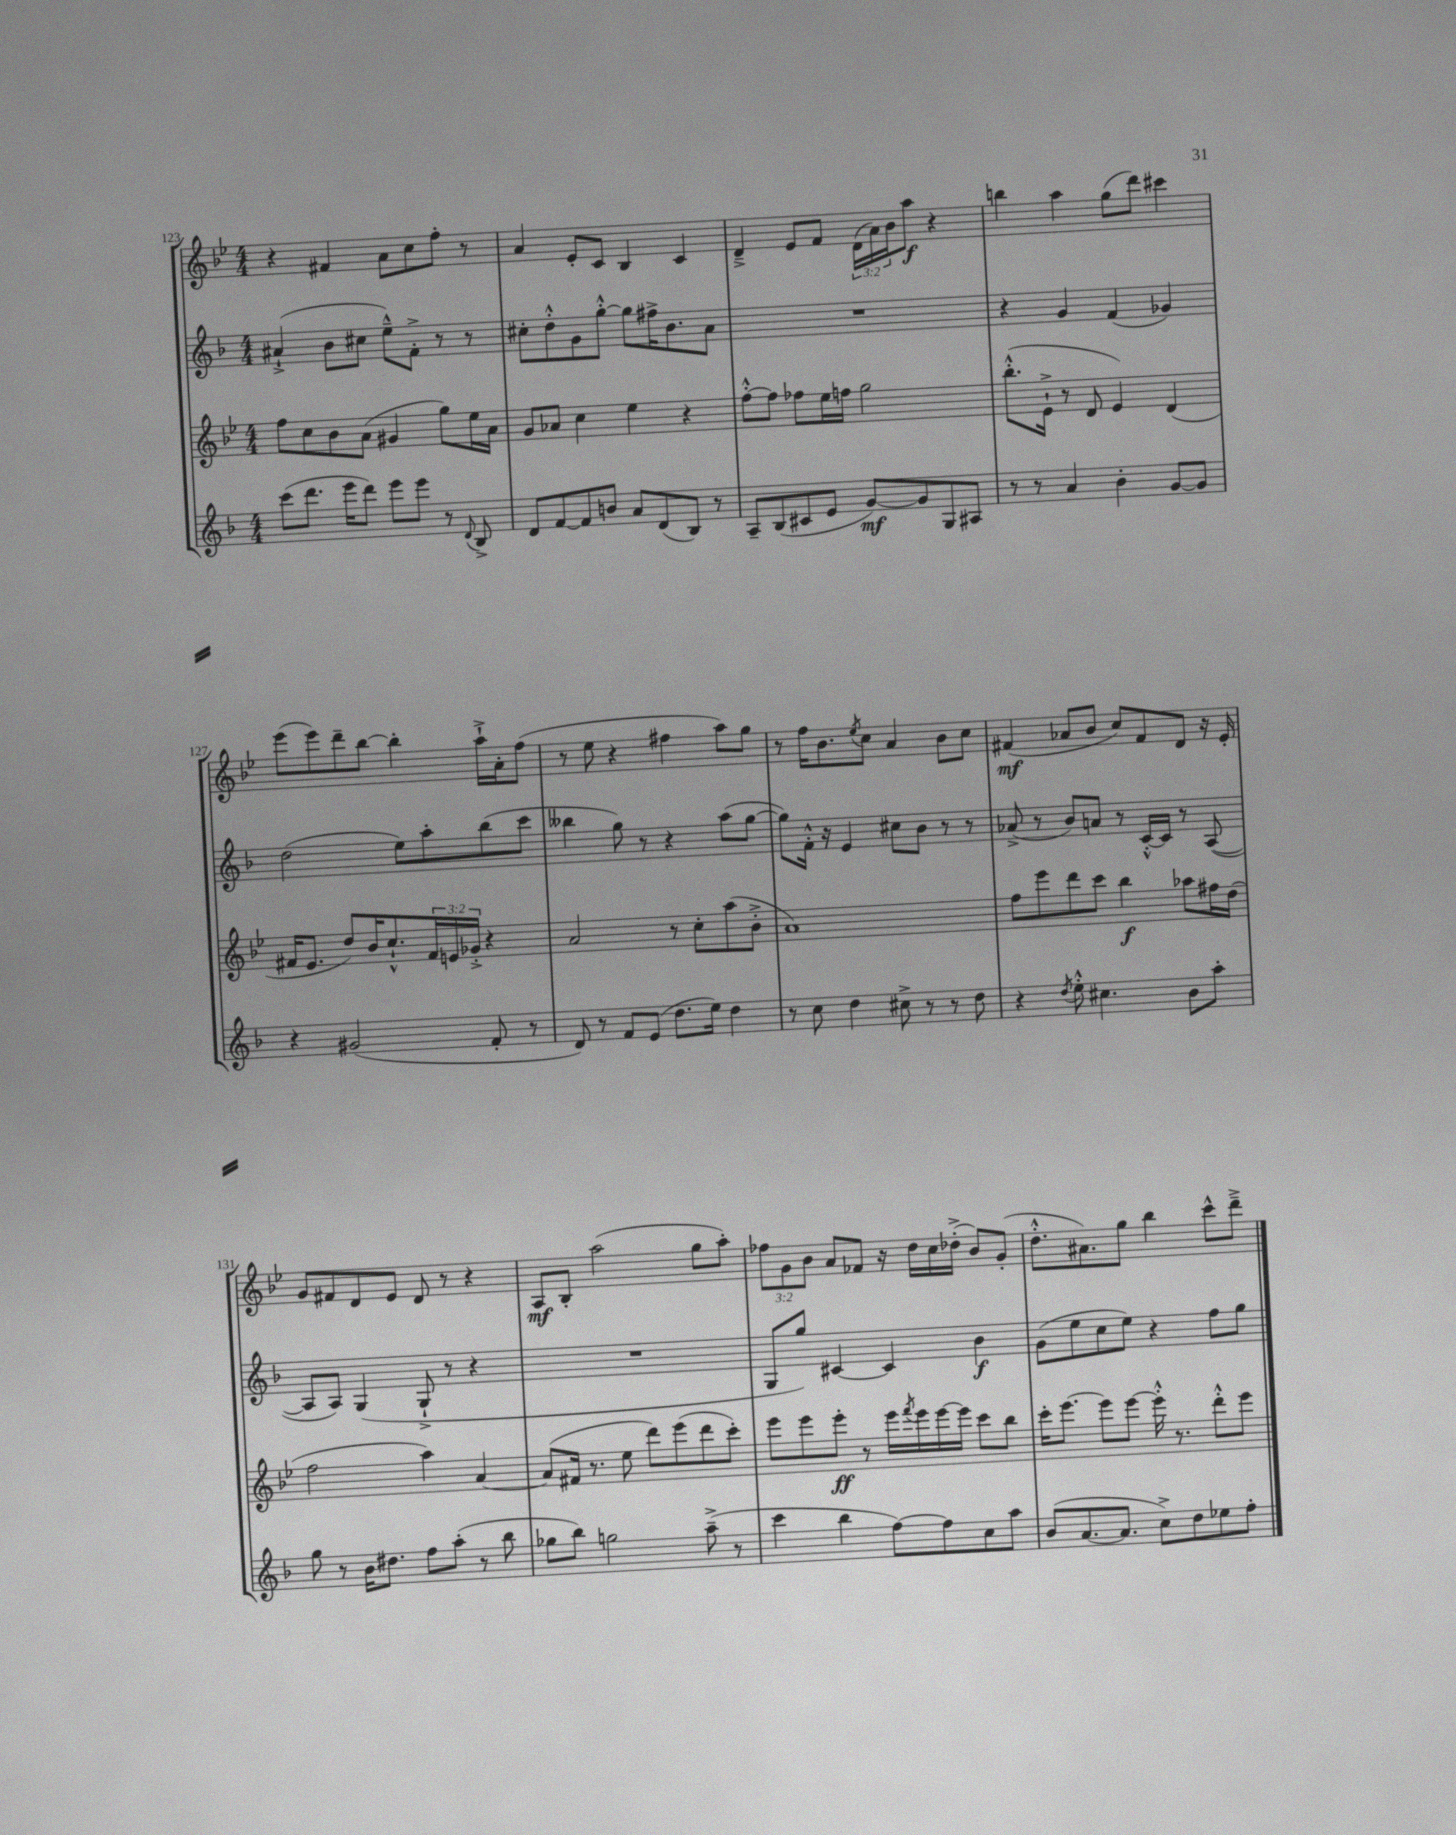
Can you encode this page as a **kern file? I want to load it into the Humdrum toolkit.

**kern	**kern	**kern	**kern
*staff4	*staff3	*staff2	*staff1
*clefG2	*clefG2	*clefG2	*clefG2
*k[b-]	*k[b-e-]	*k[b-]	*k[b-e-]
*M4/4	*M4/4	*M4/4	*M4/4
(8ccc\L	8ff\L	(4a#`^/	4r
8.ddd\J	8cc\	.	.
.	8b-\	8b-\L	4f#/
16eee\LK	.	.	.
8ddd\J)	(8a\J	8cc#\J	.
8eee\L	4g#/	8ee~^^\L)	8a\L
8eee\J	.	8f'^\J	8cc\
8r	8gg\L)	8r	8ff'\J
8qqd/	.	.	.
8B-^/	16ee-\L	8r	8r
.	16a\JJ	.	.
=	=	=	=
8d/L	8g/L	8cc#'\L	4a/
[8f/	8a-/J	8dd'^^\	.
8f/]	4cc\	8g\	8e-'/L
8b/J	.	[8gg'^^\J	8c/J
8a/L	4ee-\	8gg\]L	4B-/
(8d/	.	16ff#^\K	.
.	.	8.b-\	.
8B-/J)	4r	.	4c/
8r	.	8a\J	.
=	=	=	=
8A~/L	[8ff'^^\L	1r	4d~^/
(8B-/	8ff\]J	.	.
8c#/	8ff-\L	.	8e-/L
8e/J	16ee-\L	.	8f/J
.	16ff\JJ	.	.
[8g/L)	2gg\	.	(24d\LL
.	.	.	24a\)
.	.	.	24b-\J
8g/]	.	.	8aa\J
8G/	.	.	4r
8A#/J	.	.	.
=	=	=	=
8r	(8.bb-'^^\L	4r	4bb\
8r	.	.	.
.	16e-`^\Jk	.	.
4a/	8r	4g/	4aa\
.	8d/	.	.
4b-'\	4e-/)	(4f/	(8gg\L
.	.	.	8ddd\J)
[8g/L	(4d/	4g-/)	4ccc#\
8g/]J	.	.	.
=	=	=	=
4r	16f#/LK	(2dd\	(8eee-\L
.	8.e-/J	.	.
.	.	.	8eee-\)
(2g#/	8dd/L)	.	8ddd~\
.	16b-/K	.	[8bb-\J
.	8.cc`^^/	.	.
.	.	8ee\L)	4bb-'\]
.	24f#/L	8aa'\	.
.	24e/	.	.
.	24g-'^/JJ	.	.
8f'/	4r	(8bb-\	16aa`^\LL
.	.	.	16a'\J
8r	.	8ccc\J	(8ff\J
=	=	=	=
8d/)	2a/	4bb--\	8r
8r	.	.	8ee-\
8f/L	.	8gg\)	4r
(8e/J	.	8r	.
8.dd\L	8r	4r	4ff#\
.	8cc'\L	.	.
16ee\Jk)	.	.	.
4dd\	(8aa\	(8aa\L	8aa\L)
.	8b-'^\J	[8gg\J	8gg\J
=	=	=	=
8r	1a)	8gg\]L)	8r
8cc\	.	16f'^^\Jk	16ff\LK
.	.	16r	8.b-\
4dd\	.	4e/	.
.	.	.	8qee-/
.	.	.	8cc\J
8cc#^\	.	8cc#\L	4a/
8r	.	8b-\J	.
8r	.	8r	8b-\L
8dd\	.	8r	8cc\J
=	=	=	=
4r	8ff\L	(8a-^/	(4f#/
.	8eee-\	8r	.
8qdd/	.	.	.
8ee'^^\	8ddd\	8b-/L)	8a-/L
4.cc#\	8ccc\J	8a/J	8b-/J
.	4bb-\	8r	8cc/L)
.	.	[16c'^^/LL	8f#/
.	.	16c/]JJ	.
8b-\L	8aa-\L	8r	8d/J
8aa'\J	16ff#\L	([8A/	16r
.	(16dd\JJ	.	16e-'/
=	=	=	=
8gg\	2ff\	8A/]L	8g/L
8r	.	8A/J)	8f#/
16b-\LK	.	(4G/	8d/
8.dd#\J	.	.	.
.	.	.	8e-/J
8ff\L	4aa\)	8G`^/	8d/
(8aa'\J	.	8r	8r
8r	[4a/	4r	4r
8bb-\	.	.	.
=	=	=	=
8gg-\L	(8a/]L	1r	8A/L
8bb-\J)	16f#/Jk	.	8B-'/J
.	8.r	.	.
2gg\	.	.	(2aa\
.	8ee-\	.	.
.	8ddd\L)	.	.
.	(8eee-\	.	.
(8aa~^\	8ddd\	.	8gg\L
8r	8ccc'\J)	.	8aa'\J)
=	=	=	=
4ccc\	8eee-\L	8G/L	12ff-\L
.	.	.	12g\
.	8eee-\	8gg/J)	.
.	.	.	12b-\J
4bb-\	8eee-'\J	[4c#/	8a/L
.	8r	.	8f-/J
[8ff\L)	16eee-\LL	4c#/]	16r
.	8qfff/	.	.
.	16eee-\	.	16dd\LL
8ff\]	[16eee-\	.	16cc\
.	16eee-\]JJ	.	(16dd-'^\JJ
8cc\	8ccc\L	4b-\	8b-/L)
8aa\J	8bb-\J	.	(8g'/J
=	=	=	=
(8b-/L	16ccc'\LK	(8g\L	8.dd'^^\L
.	[8.eee-\J	.	.
[8.a/	.	8ee\	.
.	.	.	8.a#\)
.	8eee-\]L	8cc\	.
8.a/]J	.	.	.
.	[8eee-\J	8ee\J)	8gg\J
8cc^\L)	16eee-'^^\]	4r	4bb-\
.	8.r	.	.
8dd\	.	.	.
8ee-\	8ddd'^^\L	8ff\L	8ccc^^\L
8ff'\J	8eee-\J	8gg\J	8ddd~^\J
==	==	==	==
*-	*-	*-	*-
